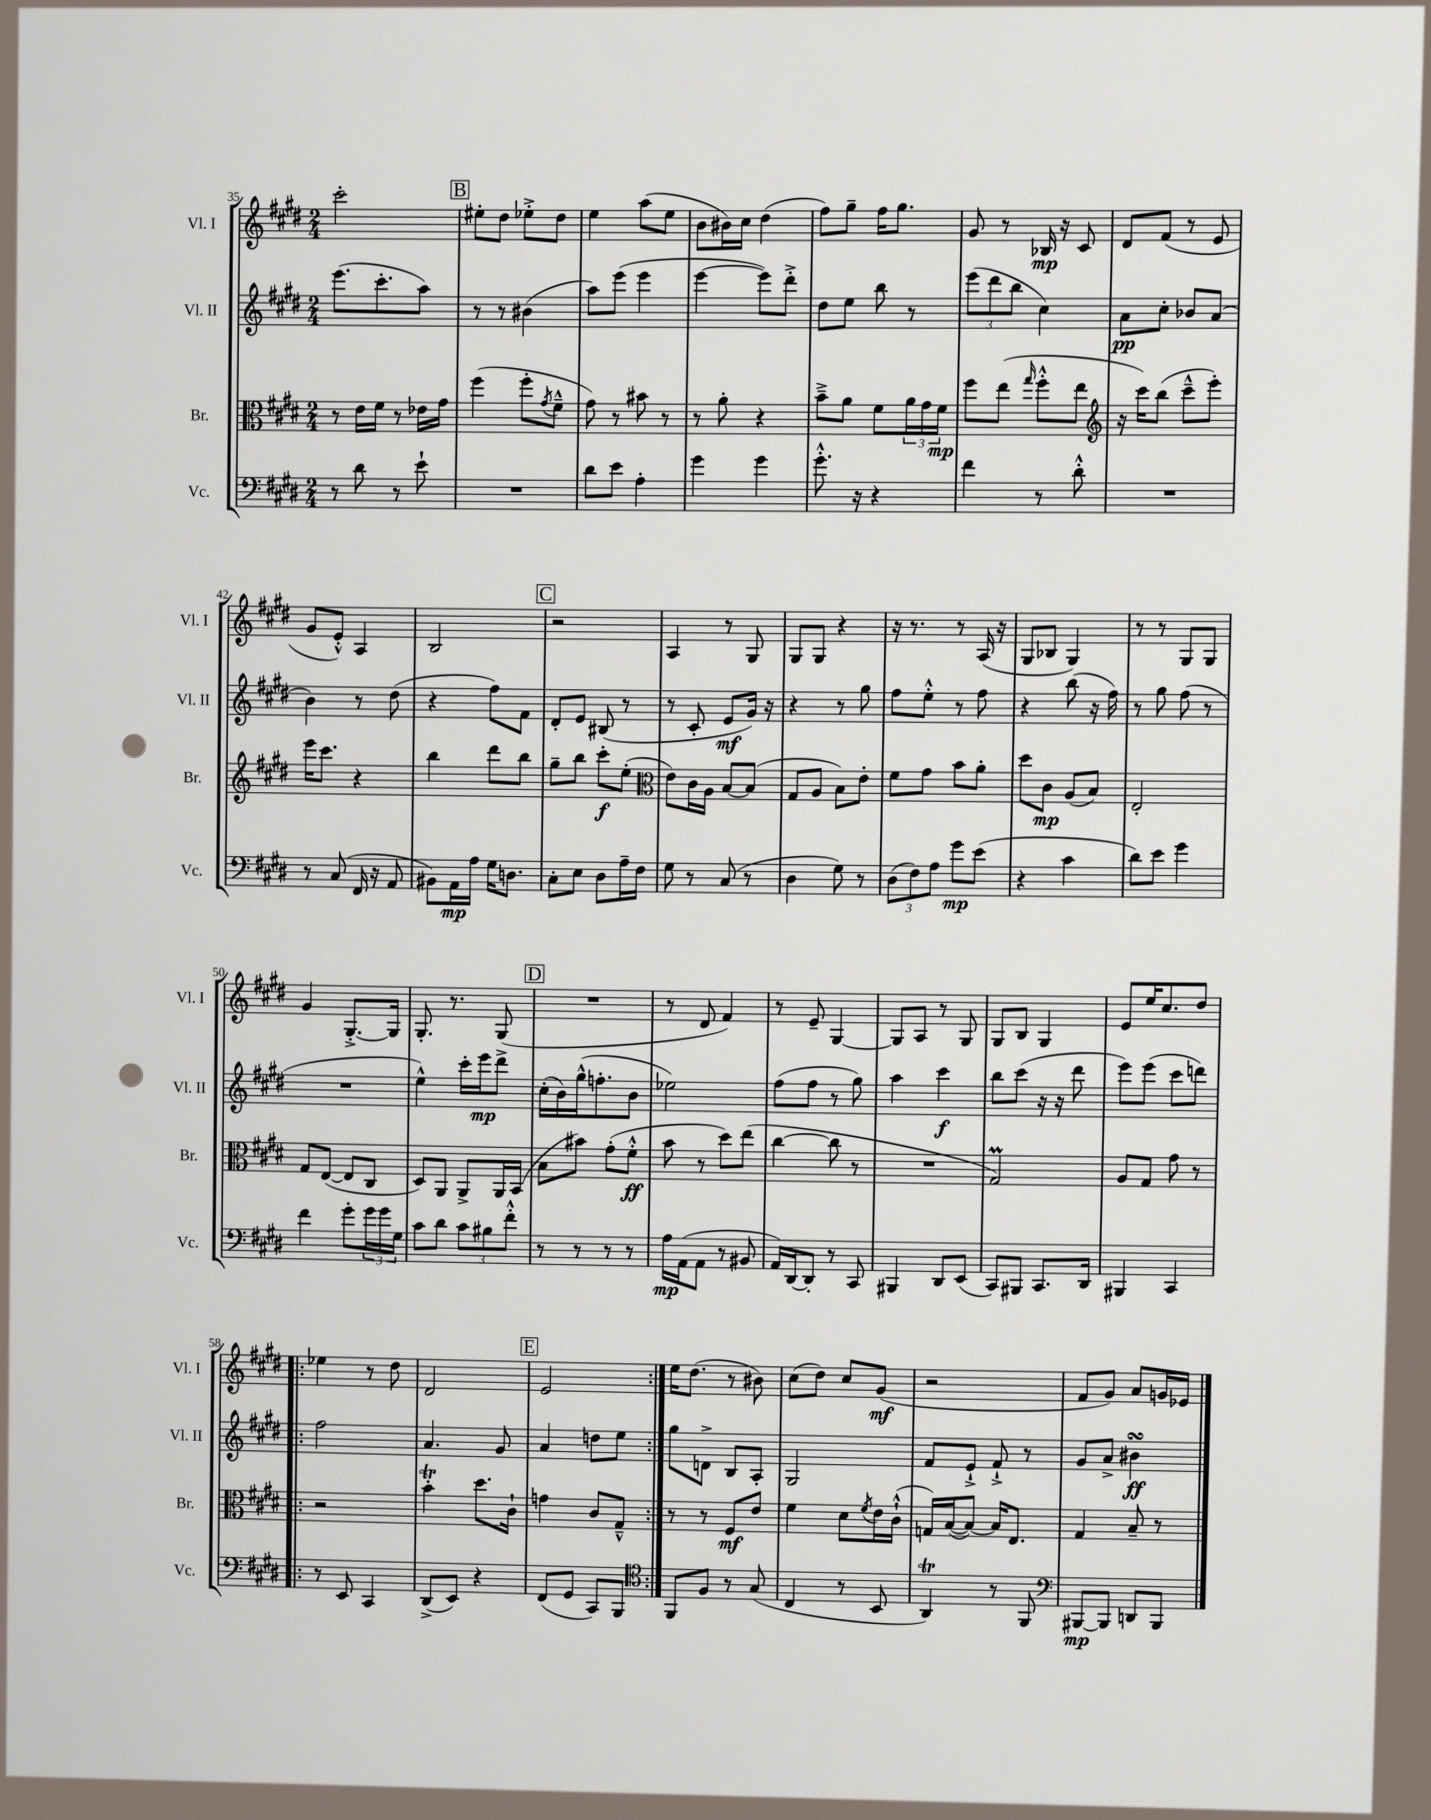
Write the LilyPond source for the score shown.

<<
\new StaffGroup <<
\new Staff = "s0" \with { instrumentName = "Vl. I" shortInstrumentName = "Vl. I" } {
    \clef treble \key e \major \numericTimeSignature \time 2/4
    cis'''2-. |
    \mark \markup { \box "B" } eis''8-. dis''8 ees''8-.-> dis''8 |
    e''4 a''8( e''8 |
    b'8 bis'16) cis''16 dis''4( |
    fis''8) gis''8-- fis''16 gis''8. |
    gis'8 r8 bes16\mp r16 cis'8 |
    dis'8 fis'8( r8 e'8 |
    gis'8 e'8-.-^) a4 |
    b2 |
    \mark \markup { \box "C" } r2 |
    a4 r8 gis8 |
    gis8 gis8 r4 |
    r16 r8. r8 a16( r16 |
    gis8 bes8 gis4) |
    r8 r8 gis8 gis8 |
    gis'4 gis8.~-.-> gis16 |
    gis8.-. r8. gis8( |
    \mark \markup { \box "D" } R2 |
    r8 dis'8 fis'4) |
    r8 e'8-- gis4~ |
    gis8 a8 r8 gis8 |
    gis8 b8 gis4 |
    e'8 e''16 cis''8. dis''8 |
    \repeat volta 2 { ees''4 r8 dis''8 |
    dis'2 |
    \mark \markup { \box "E" } e'2 | }
    e''16 dis''8.( r8 bis'8) |
    cis''8( dis''8) cis''8 gis'8\mf( |
    r2 |
    fis'8 gis'8) a'8 g'16 ees'16 \bar "|." |
}
\new Staff = "s1" \with { instrumentName = "Vl. II" shortInstrumentName = "Vl. II" } {
    \clef treble \key e \major \numericTimeSignature \time 2/4
    e'''8.( cis'''8.-. a''8) |
    \mark \markup { \box "B" } r8 r8 bis'4( |
    a''8) e'''8( e'''4 |
    e'''4~ e'''8) dis'''8-.-> |
    dis''8 e''8 b''8 r8 |
    \tuplet 3/2 { e'''8( dis'''8 b''8 } cis''4) |
    a'8\pp cis''8-. bes'8 a'8( |
    b'4) r8 dis''8( |
    r4 fis''8) fis'8 |
    \mark \markup { \box "C" } dis'8-. e'8 bis8( r8 |
    r8 cis'8-. e'8\mf gis'16) r16 |
    r4 r8 gis''8 |
    fis''8 e''8-.-^ r8 fis''8 |
    r4 b''8( r16 fis''16) |
    r8 gis''8 fis''8( r8 |
    R2 |
    e''4-^) cis'''16-. e'''16\mp dis'''8-> |
    \mark \markup { \box "D" } cis''16-.( b'16) gis''16-^( f''8.-. b'8 |
    ees''2) |
    fis''8( fis''8 r8 gis''8) |
    a''4 cis'''4\f |
    b''8 cis'''8( r16 r16 dis'''8 |
    e'''8) e'''8( cis'''8 d'''8) |
    \repeat volta 2 { fis''2 |
    a'4. gis'8 |
    \mark \markup { \box "E" } a'4 d''8 e''8 | }
    gis''8 d'8-> b8 a8-. |
    gis2 |
    fis'8 e'8-!-> fis'8-!-> r8 |
    gis'8 a'8-> bis'4\turn\ff \bar "|." |
}
\new Staff = "s2" \with { instrumentName = "Br." shortInstrumentName = "Br." } {
    \clef alto \key e \major \numericTimeSignature \time 2/4
    r8 e'16 fis'16 r8 ees'16 gis'16 |
    \mark \markup { \box "B" } fis''4( fis''8-. \acciaccatura { gis'8 } fis'8---^ |
    gis'8) r8 bis'8 r8 |
    r8 a'8-. r4 |
    b'8---> a'8 fis'8 \tuplet 3/2 { a'16 gis'16 fis'16\mp } |
    fis''8 e''8( \grace { gis''16 } fis''8-.-^ e''8 |
    \clef treble r16 cis'''16) b''8( cis'''8---^ e'''8-.) |
    e'''16 cis'''8. r4 |
    b''4 dis'''8 b''8 |
    \mark \markup { \box "C" } gis''8-- b''8 cis'''8-.\f e''8-.( |
    \clef alto e'8) cis'16 a16 b8~ b8( |
    gis8 a8 b8) e'8-. |
    fis'8 gis'8 b'8 a'8-. |
    dis''8 cis'8\mp a8( b8) |
    e2-. |
    gis8 e8~( e8 cis8 |
    dis8) a,8 a,8-> a,16 b,16( |
    \mark \markup { \box "D" } b8 bis'8) gis'8-.( fis'8-.-^\ff |
    b'8 r8 dis''8) e''8( |
    cis''4~ cis''8 r8 |
    R2 |
    gis2\prall) |
    a8 gis8 gis'8 r8 |
    \repeat volta 2 { r2 |
    b'4-.\trill dis''8. cis'16-! |
    \mark \markup { \box "E" } g'4 cis'8 gis8---^ | }
    r8 r8 fis8\mf e'8 |
    fis'4 dis'8 \acciaccatura { fis'8 } e'16 cis'16-!-^( |
    g16) b16~( b8~) b16 e8. |
    gis4 b8-- r8 \bar "|." |
}
\new Staff = "s3" \with { instrumentName = "Vc." shortInstrumentName = "Vc." } {
    \clef bass \key e \major \numericTimeSignature \time 2/4
    r8 dis'8 r8 e'8-! |
    \mark \markup { \box "B" } R2 |
    dis'8 e'8 a4-. |
    gis'4 gis'4 |
    gis'8.-.-^ r16 r4 |
    fis'4 r8 dis'8-.-^ |
    R2 |
    r8 cis8( fis,16 r16 a,8 |
    bis,8) a,16\mp a16 gis16 d8. |
    \mark \markup { \box "C" } cis8-. e8 dis8 a16-- fis16 |
    gis8 r8 cis8( r8 |
    dis4 gis8) r8 |
    \tuplet 3/2 { dis8( fis8) a8 } gis'8\mp e'8( |
    r4 cis'4 |
    dis'8) e'8 gis'4 |
    fis'4 gis'8-. \tuplet 3/2 { gis'16 gis'16 gis16 } |
    cis'8 dis'8 \tuplet 3/2 { cis'8 bis8 fis'8-.-^ } |
    \mark \markup { \box "D" } r8 r8 r8 r8 |
    a16\mp a,16( a,8 r8 bis,8 |
    a,16) dis,16~ dis,8-. r8 cis,8 |
    bis,,4 dis,8 e,8( |
    cis,8) bis,,8 cis,8. dis,16 |
    bis,,4 cis,4 |
    \repeat volta 2 { r8 e,8 cis,4 |
    dis,8->( e,8) r4 |
    \mark \markup { \box "E" } fis,8( gis,8 cis,8) b,,8 | }
    \clef tenor fis,8 fis8 r8 gis8( |
    cis4 r8 b,8 |
    a,4\trill) r8 fis,8 |
    \clef bass bis,,8~\mp bis,,8 d,8 bis,,8 \bar "|." |
}
>>
>>
\layout { \context { \Score currentBarNumber = #35 } }
